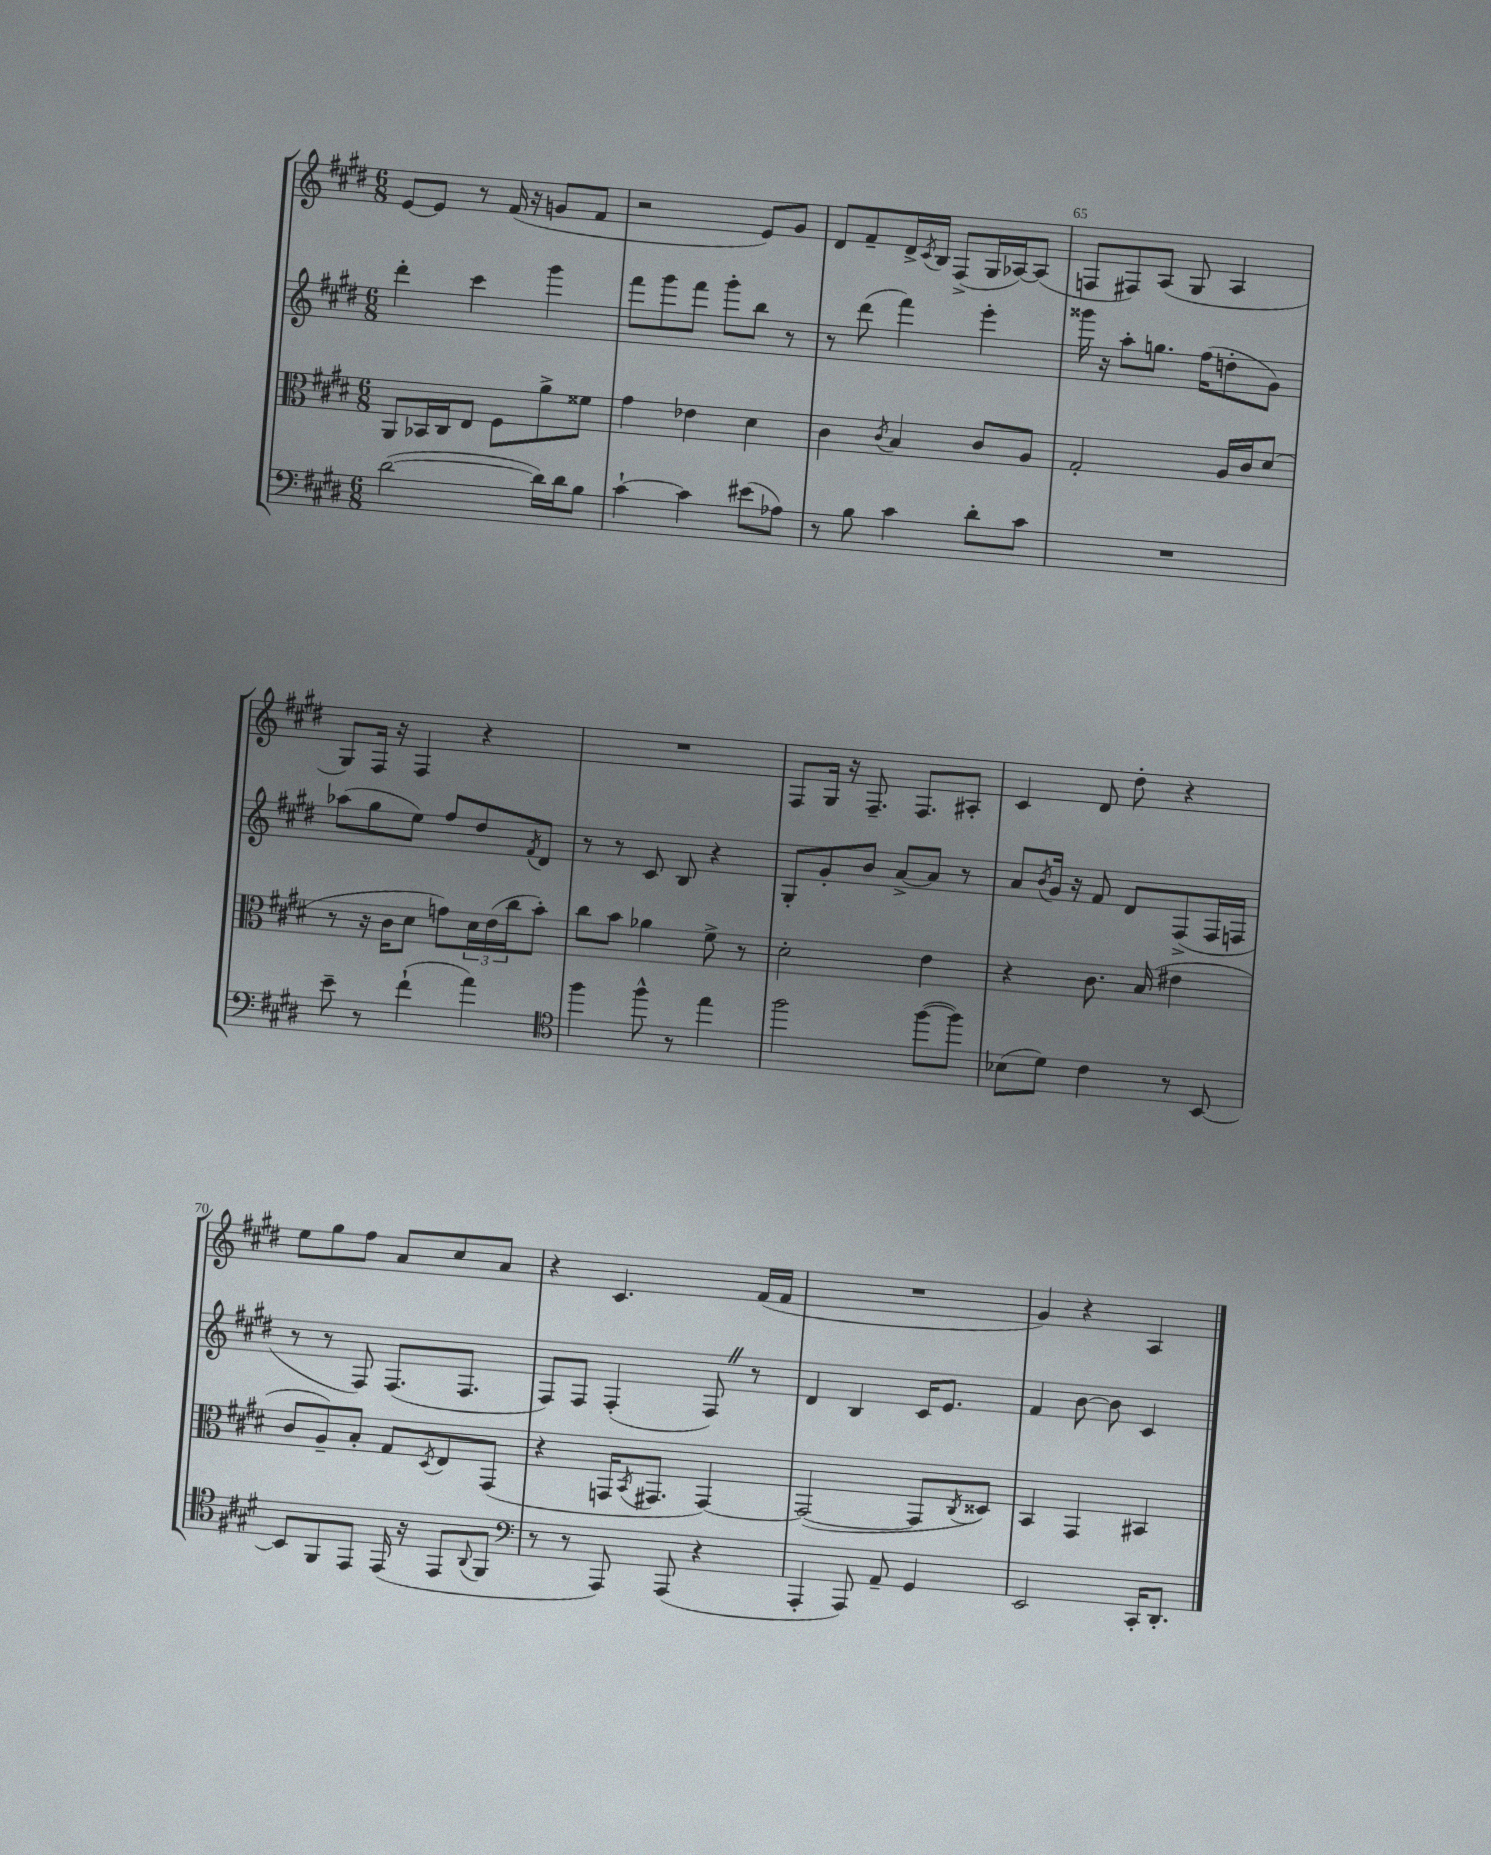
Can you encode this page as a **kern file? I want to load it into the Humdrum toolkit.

**kern	**kern	**kern	**kern
*staff4	*staff3	*staff2	*staff1
*clefF4	*clefC3	*clefG2	*clefG2
*k[f#c#g#d#]	*k[f#c#g#d#]	*k[f#c#g#d#]	*k[f#c#g#d#]
*M6/8	*M6/8	*M6/8	*M6/8
([2d#\	8AA/L	4ddd#'\	[8e/L
.	16BB-/L	.	8e/]J
.	16C#/J	.	.
.	8E/J	4ccc#\	8r
.	8F#\L	.	(16f#/
.	.	.	16r
16d#\]LL)	8a^\	4ggg#\	8g/L
16d#\J	.	.	.
8B\J	8f##\J	.	8f#/J
=	=	=	=
[4c#`\	4g#\	8fff#\L	2r
.	.	8ggg#\	.
4c#\]	4e-\	8fff#\J	.
.	.	8ggg#'\L	.
(8e#\L	4d#\	8bb\J	8e/L)
8A-\J)	.	8r	8g#/J
=	=	=	=
8r	4c#\	8r	8d#/L
8B\	.	(8ddd#\	8f#~/
.	8qc#/	.	.
4c#\	4B/	4fff#\)	16d#^/L
.	.	.	8qc#/
.	.	.	16B/JJ
.	.	.	(8F#^/L
8d#'\L	8c#/L	4eee'\	16G#/L
.	.	.	[16A-/J)
8c#\J	8A/J	.	(8A-/]J
=	=	=	=
2.r	2G#'/	16ggg##\	8F/L
.	.	16r	.
.	.	8aa'\L	8F#/)
.	.	8.gg\J	(8A/J
.	.	.	8G#/
.	.	(16ff#\LK	.
.	16A/LL	8dd'\	4A/
.	16c#/J	.	.
.	(8d#/J	8g#\J)	.
=	=	=	=
8e~\	8r	(8aa-\L	8G#/L)
8r	16r	8gg#\	16F#/Jk
.	16c#\LK	.	16r
(4f#`\	8d#\J	8ee\J)	4F#/
.	8g\L)	8ff#/L	.
4a\)	24d#\L	8dd#/	4r
.	(24e\	.	.
.	24cc#\J	.	.
.	.	8qf#/	.
.	8b'\J)	8d#/J	.
=	=	=	=
*clefC4	*	*	*
4ff#\	8cc#\L	8r	2.r
.	8b\J	8r	.
8ff#^^\	4a-\	8c#/	.
8r	.	8B/	.
4ee\	8f#^\	4r	.
.	8r	.	.
=	=	=	=
2ff#\	2d#'\	8G#'/L	8F#/L
.	.	8g#'/	16G#/Jk
.	.	.	16r
.	.	8b/J	8.F#~/
.	.	[8a^/L	.
.	.	.	8.F#/L
([8ff#\L	4e\	8a/]J	.
8ff#\]J)	.	8r	8A#'/J
=	=	=	=
(8B-\L	4r	8a/L	4c#/
.	.	8qb/	.
8d#\J)	.	16g#/Jk	.
.	.	16r	.
4c#\	8.c#\	8f#/	8d#/
.	.	8d#/L	8dd#'\
.	(16B/	.	.
8r	4e#\	(8F#^/	4r
[8BB/	.	16F#/L	.
.	.	16F/JJ	.
=	=	=	=
8BB/]L	8c#/L	8r	8ee\L
8FF#/	8A~/)	8r	8gg#\
8EE/J	8B'/J	8F#/)	8ff#\J
(16EE/	8G#/L	(8.F#/L	8a/L
16r	.	.	.
.	8qD#/	.	.
8EE/L	8E/	.	8cc#/
.	.	8.F#/J	.
8qqAA/	.	.	.
8FF#/J	(8GG#/J	.	8a/J
=	=	=	=
*clefF4	*	*	*
8r	4r	8F#/L)	4r
8r	.	8F#/J	.
8AAA/)	16GG/LK	(4F#'/	4.c#/
.	8qBB/	.	.
.	8.GG#/J	.	.
(8AAA/	.	.	.
4r	[4GG#/)	8F#/)	.
.	.	8r	(16f#/LL
.	.	.	16f#/JJ
=	=	=	=
4AAA'/	(2GG#/_	4d#/	2.r
8AAA/)	.	4B/	.
8AA~/	.	.	.
4GG#/	8GG#/]L	16c#/LK	.
.	.	8.e/J	.
.	8qC#/	.	.
.	8D##/J)	.	.
=	=	=	=
2EE/	4BB/	4f#/	4g#/)
.	4GG#/	[8b\	4r
.	.	8b\]	.
16CC#'/LK	4BB#/	4c#/	4A/
8.DD#'/J	.	.	.
==	==	==	==
*-	*-	*-	*-
